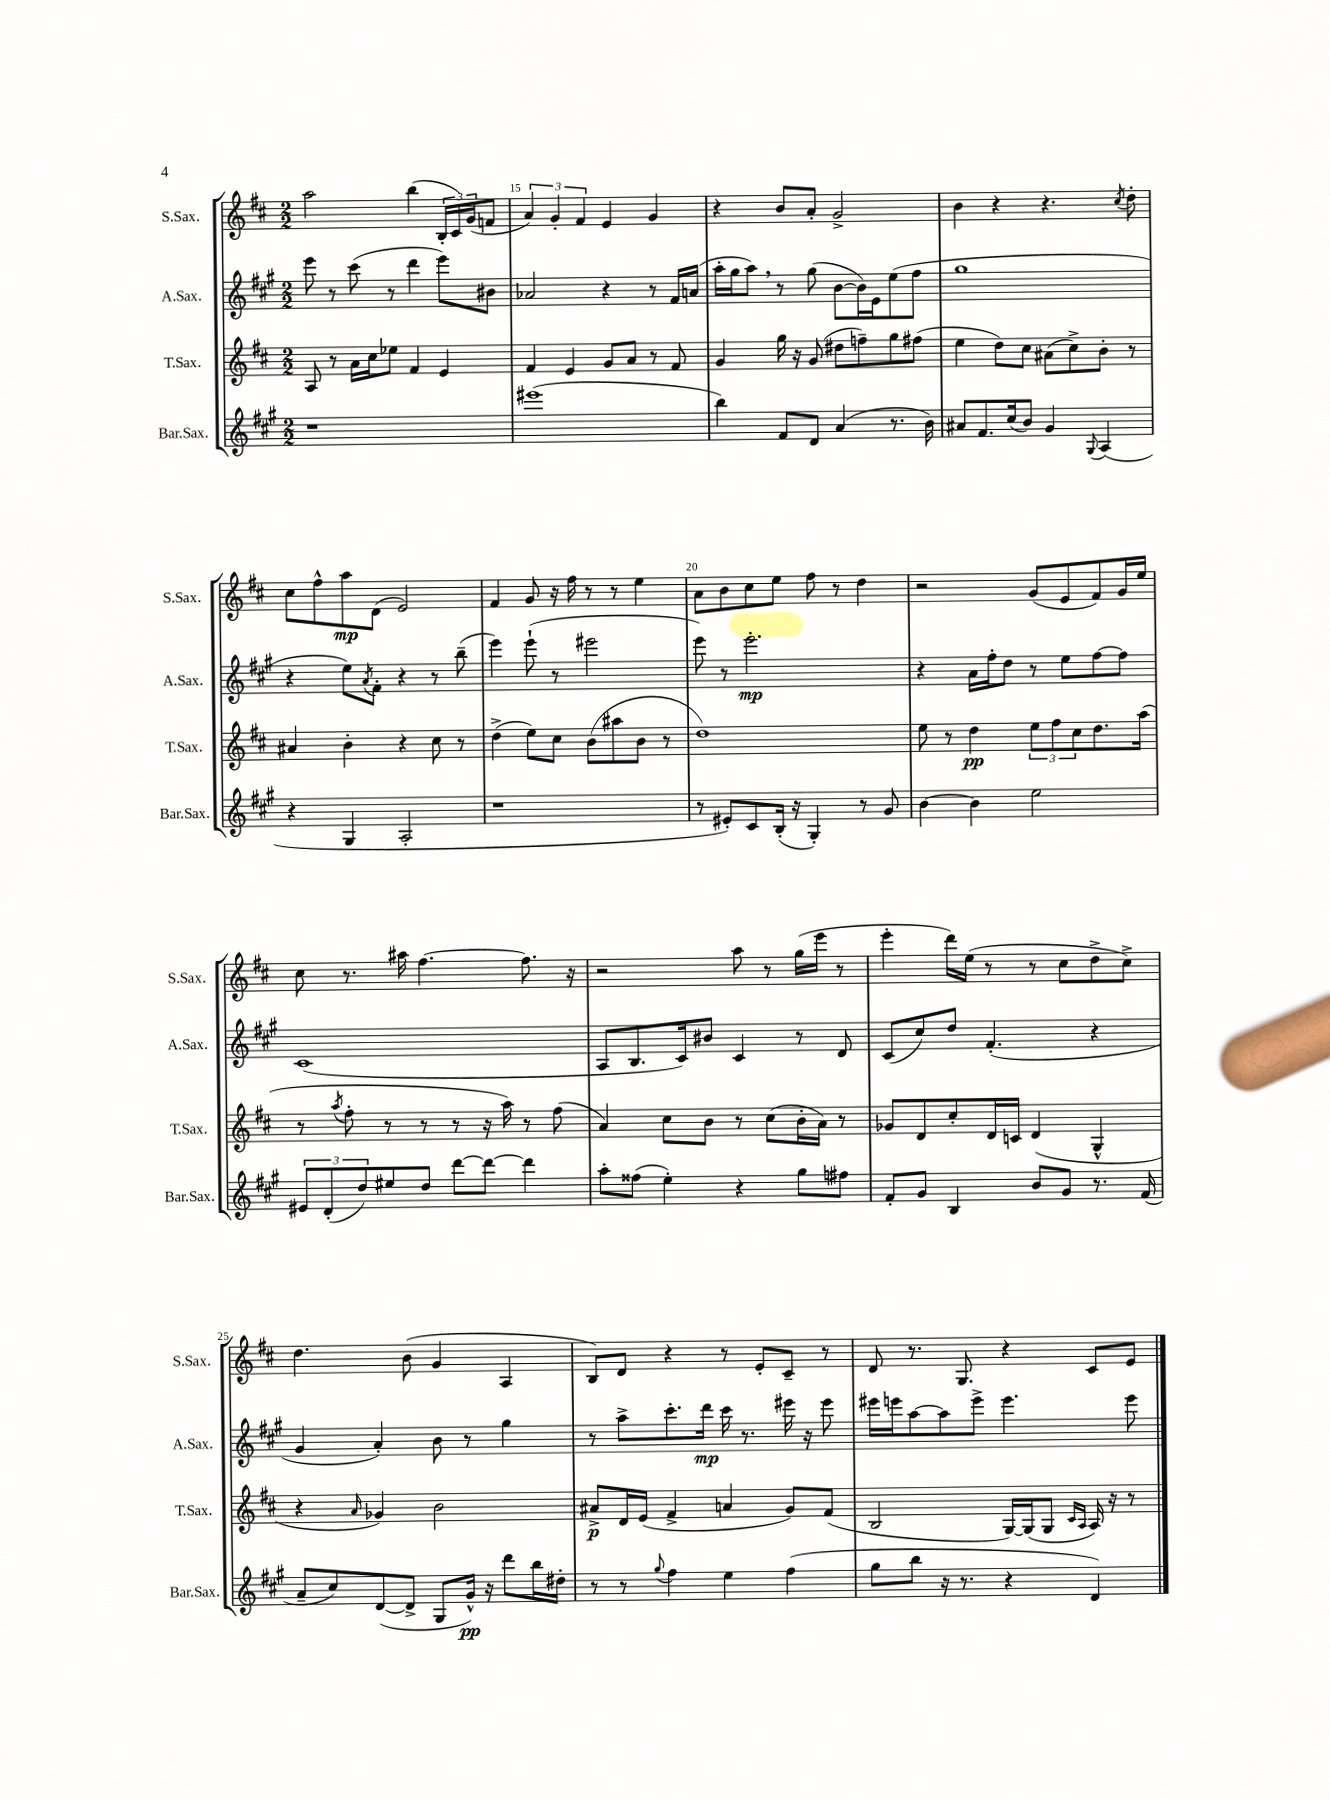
<<
\new StaffGroup <<
\new Staff = "s0" \with { instrumentName = "S.Sax." shortInstrumentName = "S.Sax." } {
    \clef treble \key d \major \numericTimeSignature \time 2/2
    a''2 b''4( \tuplet 3/2 { b16-. cis'16) g'16( } f'8 |
    \tuplet 3/2 { a'4) g'4-. fis'4 } e'4 g'4 |
    r4 b'8 a'8-. g'2-> |
    b'4 r4 r4. \acciaccatura { cis''8 } d''8-. |
    cis''8 fis''8-^ a''8\mp d'8( e'2) |
    fis'4 g'8 r16 fis''16 r8 r8 e''4 |
    a'8 b'8 cis''8 e''8 fis''8 r8 d''4 |
    r2 g'8( e'8 fis'8) g'16 e''16 |
    cis''8 r8. ais''16 fis''4.~ fis''8. r16 |
    r2 a''8 r8 g''16( e'''16 r8 |
    e'''4-. d'''16) e''16( r8 r8 cis''8 d''8-> cis''8->) |
    d''4. b'8( g'4 a4 |
    b8) d'8 r4 r8 e'8-. cis'8-- r8 |
    d'8 r8. g8. r4 cis'8 e'8 \bar "|." |
}
\new Staff = "s1" \with { instrumentName = "A.Sax." shortInstrumentName = "A.Sax." } {
    \clef treble \key a \major \numericTimeSignature \time 2/2
    e'''8 r8 cis'''8( r8 d'''4 e'''8) bis'8 |
    aes'2 r4 r8 fis'16 a'16( |
    a''16-. gis''16 a''8) \breathe r8 gis''8( b'8~ b'16) e'16 e''8( fis''8 |
    gis''1 |
    r4 e''8) \acciaccatura { a'8 } fis'8-. r4 r8 b''8--( |
    e'''4) e'''8-!( r8 eis'''2 |
    e'''8) r8 e'''2.-.\mp |
    r4 a'16 fis''16-. d''8 r8 e''8 fis''8~ fis''8 |
    cis'1( |
    a8 b8. cis'16) bis'8 cis'4 r8 d'8 |
    cis'8( cis''8) d''8 fis'4.-.( r4 |
    gis'4 a'4-.) b'8 r8 gis''4 |
    r8 a''8-> cis'''8.-. d'''16\mp cis'''16 r8. eis'''16 r16 eis'''8 |
    eis'''16 e'''16 a''8~ a''8 e'''8-> e'''4. e'''8 \bar "|." |
}
\new Staff = "s2" \with { instrumentName = "T.Sax." shortInstrumentName = "T.Sax." } {
    \clef treble \key d \major \numericTimeSignature \time 2/2
    a8 r8 a'16 cis''16 ees''8 fis'4 e'4 |
    fis'4 e'4 g'8 a'8 r8 fis'8 |
    g'4 g''16 r16 g'8( dis''8 f''8--) g''8 fis''8( |
    e''4 d''8) cis''8 ais'8( cis''8->) b'8-. r8 |
    ais'4 b'4-. r4 cis''8 r8 |
    d''4->( e''8) cis''8 b'8( ais''8 b'8 r8 |
    d''1) |
    e''8 r8 d''4\pp \tuplet 3/2 { e''8 fis''8 cis''8 } d''8. a''16( |
    r8 \acciaccatura { a''8 } fis''8-. r8 r8 r8 r16 a''16) r8 fis''8( |
    a'4) cis''8 b'8 r8 cis''8( b'16-. a'16) r8 |
    ges'8 d'8 cis''8-. d'16 c'16 d'4( g4-^ |
    r4 \grace { a'16 } ges'4) b'2 |
    ais'8->\p d'16 e'16( fis'4-> a'4 g'8) fis'8( |
    b2 g16~) g16( g8 \grace { cis'16 a16 } a16) r16 r8 \bar "|." |
}
\new Staff = "s3" \with { instrumentName = "Bar.Sax." shortInstrumentName = "Bar.Sax." } {
    \clef treble \key a \major \numericTimeSignature \time 2/2
    r1 |
    eis'''1( |
    b''4) fis'8 d'8 a'4( r8. b'16) |
    ais'8 fis'8. cis''16( b'8) gis'4 \appoggiatura { gis8 } a4( |
    r4 gis4 a2-. |
    r1 |
    r8 eis'8-.) cis'8 b16-.( r16 gis4-.) r8 gis'8 |
    b'4~ b'4 e''2 |
    \tuplet 3/2 { eis'8 d'8-.( d''8) } eis''8 d''8 d'''8~ d'''8~ d'''4 |
    a''8-. fisis''8( e''4-.) r4 gis''8 fis''8 |
    fis'8-. gis'8 b4 b'8 gis'8 r8. fis'16( |
    a'8-- cis''8) d'8~( d'8-> gis8 gis'16-^\pp) r16 d'''8 b''16 dis''16-. |
    r8 r8 \appoggiatura { gis''8 } fis''4 e''4 fis''4( |
    gis''8 b''8 r16 r8. r4 d'4) \bar "|." |
}
>>
>>
\layout { \context { \Score currentBarNumber = #14 \override BarNumber.break-visibility = ##(#f #t #t) barNumberVisibility = #(every-nth-bar-number-visible 5) } }
